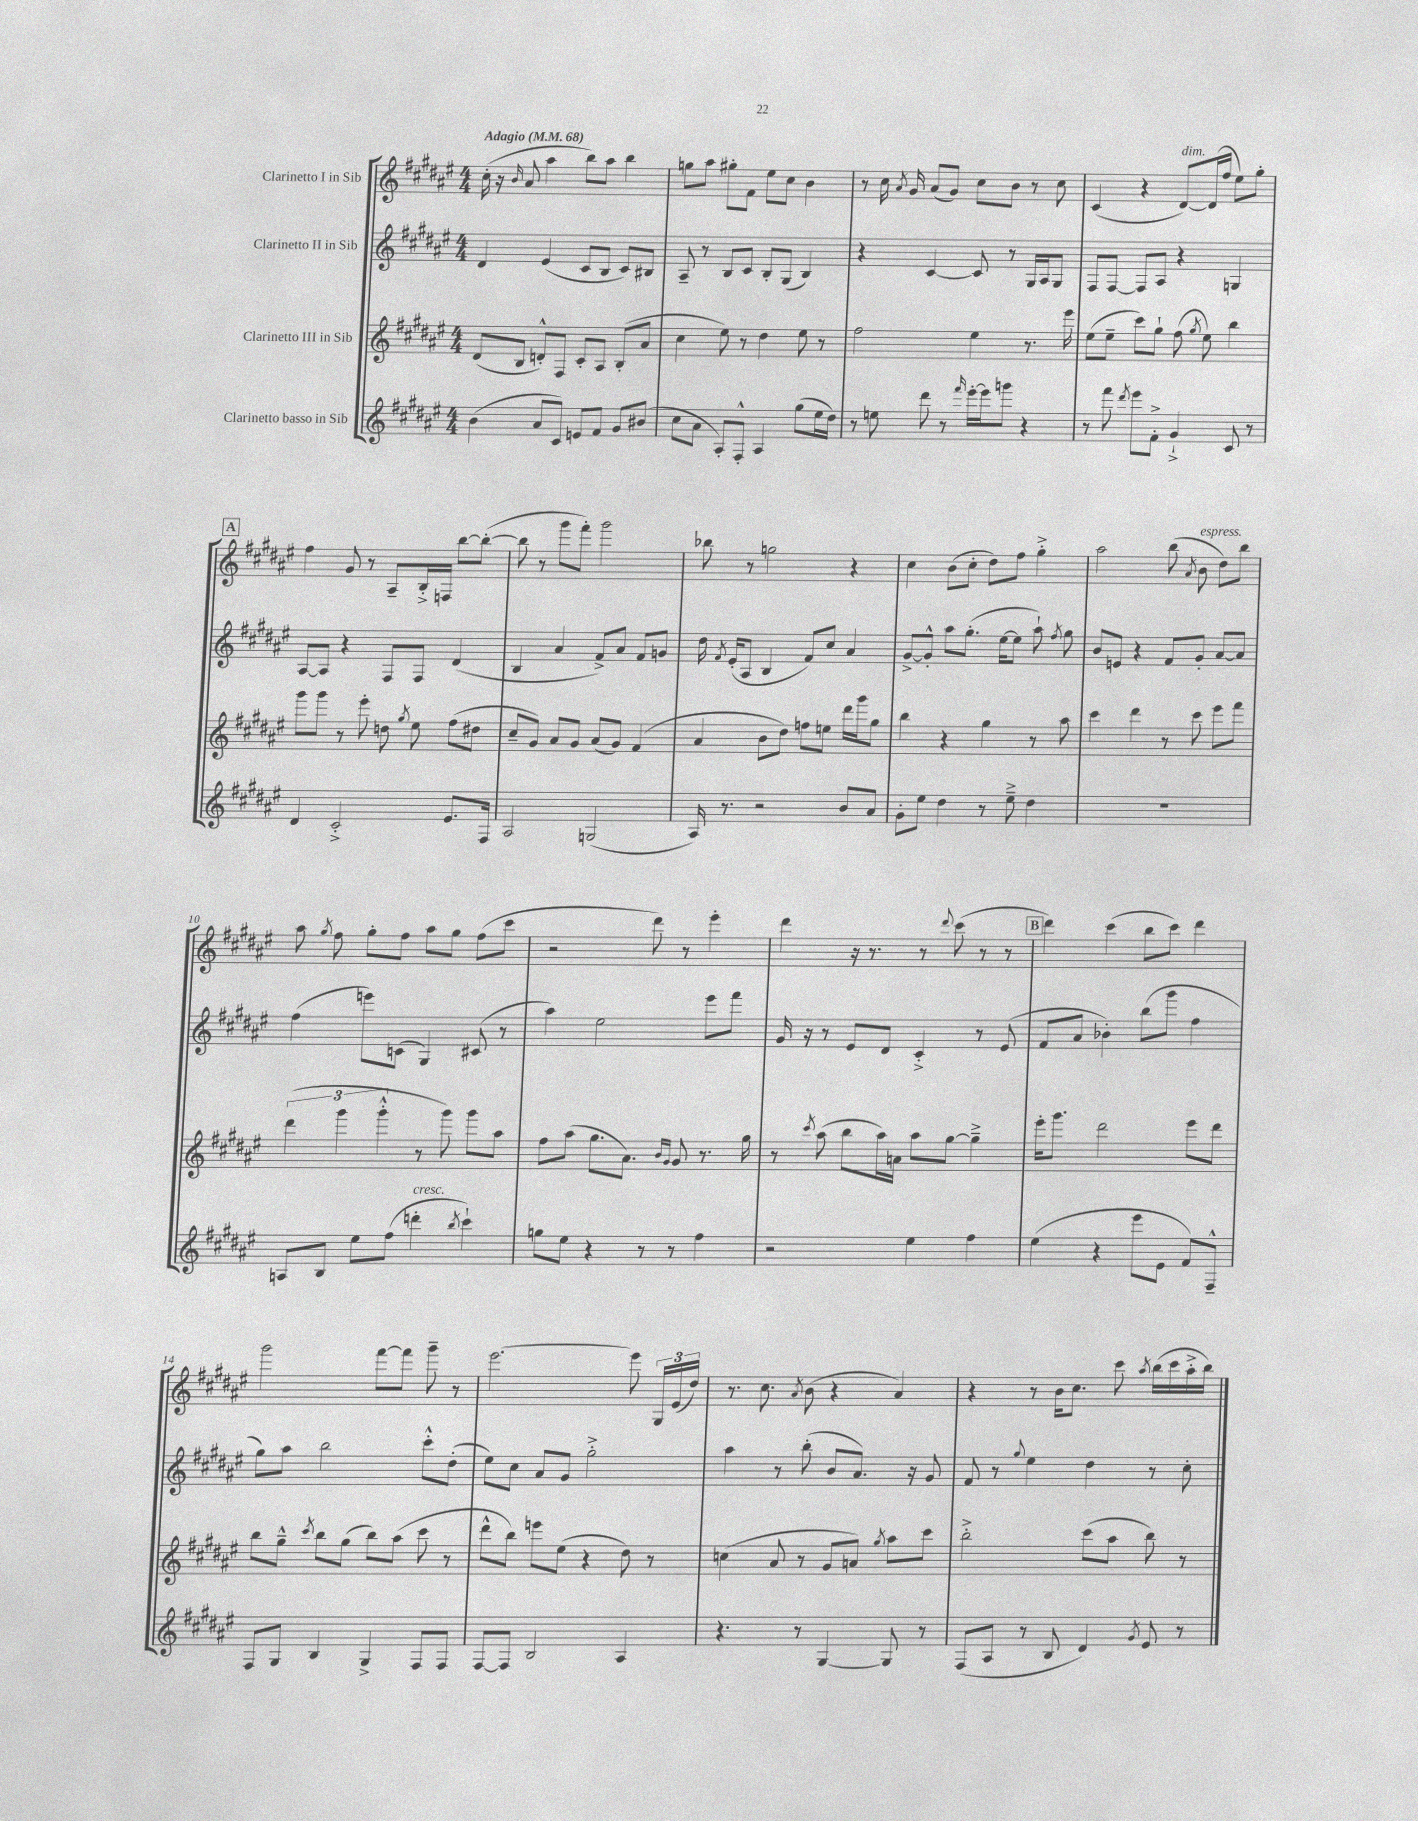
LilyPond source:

<<
\new StaffGroup <<
\new Staff = "s0" \with { instrumentName = "Clarinetto I in Sib" } {
    \clef treble \key fis \major \numericTimeSignature \time 4/4 \tempo "Adagio" 4 = 68
    \autoBeamOff cis''16-.( r16 \grace { b'16 } ais'8 ais''4 b''8[) ais''8] b''4 |
    g''8[ ais''8] gis''8[-. fis'8] eis''8[ cis''8] b'4 |
    r8 cis''16 \acciaccatura { ais'8 } gis'16 ais'8[( gis'8]) cis''8[ b'8] r8 cis''8 |
    cis'4( r4 dis'8[~^\markup { \italic "dim." }) dis'16( fis''16] eis''8[) gis''8]-. |
    \mark \markup { \box "A" } fis''4 gis'8 r8 ais8[-- b16-.-> f16] b''8[~ b''8]~-.( |
    b''8 r8 gis'''8[ fis'''8]-.) gis'''2 |
    bes''8 r8 g''2 r4 |
    cis''4 b'8[( cis''8]-. dis''8[) fis''8] gis''4-.-> |
    ais''2 b''8( \acciaccatura { ais'8 } b'8^\markup { \italic "espress." } dis''8[) b''8] |
    ais''8 \acciaccatura { gis''8 } fis''8 gis''8[-. fis''8] ais''8[ gis''8] fis''8[( cis'''8] |
    r2 dis'''8) r8 eis'''4-. |
    dis'''4 r16 r8. r8 \appoggiatura { dis'''8 } cis'''8( r8 r8 |
    \mark \markup { \box "B" } dis'''4) cis'''4( b''8[ cis'''8]) dis'''4 |
    gis'''2 fis'''8[~ fis'''8] gis'''8-- r8 |
    eis'''2.~ eis'''8 \tuplet 3/2 { gis16[ eis'16( dis''16]) } |
    r8. cis''8. \acciaccatura { ais'8 } b'8( r4 ais'4) |
    r4 r8 b'16[ cis''8.] cis'''8 \acciaccatura { ais''8 } b''16[( cis'''16 ais''16-.-> b''16]) \bar "|." |
}
\new Staff = "s1" \with { instrumentName = "Clarinetto II in Sib" } {
    \clef treble \key fis \major \numericTimeSignature \time 4/4
    \autoBeamOff dis'4 eis'4( cis'8[ b8] cis'8[) bis8] |
    ais8-- r8 b8[ cis'8] b8[-. gis8]( b4) |
    r4 cis'4~ cis'8 r8 gis16[ ais16 gis8] |
    fis8[ fis8]~ fis8[ ais8] r4 g4 |
    \mark \markup { \box "A" } ais8[~ ais8] r4 fis8[ fis8] dis'4( |
    b4 ais'4 fis'8[->) ais'8] fis'8[ g'8] |
    dis''16 \acciaccatura { fis'8 } eis'16[-.( ais8] b4 fis'8[) cis''8] ais'4 |
    gis'8[~-> gis'8]-.-^ ais''8[ gis''8.]-.( eis''16[~ eis''8] ais''8-!) \acciaccatura { fis''8 } gis''8 |
    b'8[ e'8] r4 fis'8[ gis'8]-. ais'8[~ ais'8] |
    fis''4( e'''8[) c'8]( gis4) cis'8( r8 |
    ais''4) eis''2 eis'''8[ fis'''8] |
    gis'16 r16 r8 eis'8[ dis'8] cis'4-.-> r8 eis'8( |
    \mark \markup { \box "B" } fis'8[ ais'8] bes'4-.) b''8[( gis'''8] fis''4 |
    gis''8[) ais''8] b''2 cis'''8[-.-^ dis''8]-.( |
    eis''8[) cis''8] ais'8[ gis'8] gis''2-.-> |
    ais''4 r8 b''8-.( b'8[ ais'8.]) r16 gis'8 |
    fis'8 r8 \appoggiatura { gis''8 } eis''4 dis''4 r8 cis''8-. \bar "|." |
}
\new Staff = "s2" \with { instrumentName = "Clarinetto III in Sib" } {
    \clef treble \key fis \major \numericTimeSignature \time 4/4
    \autoBeamOff dis'8[( b8] d'8[-.-^) fis8] cis'8[-. ais8] b8[-.( ais'8] |
    cis''4 eis''8) r8 dis''4 eis''8 r8 |
    fis''2 eis''4 r8. eis'''16 |
    eis''8[( eis''8]-- cis'''8[) gis''8]-! fis''8( \acciaccatura { gis''8 } eis''8) b''4 |
    \mark \markup { \box "A" } gis'''8[ gis'''8] r8 eis'''8-. d''8 \acciaccatura { gis''8 } eis''8 fis''8[( dis''8] |
    cis''8[-- gis'8]) ais'8[ gis'8] ais'8[( gis'8]) fis'4( |
    ais'4 b'8[ dis''8]) f''8[ e''8] dis'''16[ gis'''16 gis''8] |
    b''4 r4 gis''4 r8 ais''8 |
    cis'''4 dis'''4 r8 cis'''8 eis'''8[ fis'''8] |
    \tuplet 3/2 { dis'''4( gis'''4 gis'''4-.-^ } r8 gis'''8) gis'''8[ ais''8] |
    fis''8[ ais''8]( gis''8.[ ais'8.]) \grace { b'16[ gis'16] } gis'8 r8. gis''16 |
    r8 \acciaccatura { cis'''8 } ais''8( b''8[ ais''16) a'16] ais''8[ gis''8]~ gis''4---> |
    \mark \markup { \box "B" } eis'''16[-. gis'''8.] dis'''2 eis'''8[ dis'''8] |
    b''8[ gis''8]---^ \acciaccatura { cis'''8 } b''8[ gis''8]( b''8[) ais''8]( cis'''8 r8 |
    dis'''8[-^ b''8]) e'''8[ eis''8]( r4 dis''8) r8 |
    c''4( ais'8 r8 gis'8[ a'8]) \acciaccatura { gis''8 } ais''8[ cis'''8] |
    b''2-.-> cis'''8[( ais''8] b''8) r8 \bar "|." |
}
\new Staff = "s3" \with { instrumentName = "Clarinetto basso in Sib" } {
    \clef treble \key fis \major \numericTimeSignature \time 4/4
    \autoBeamOff b'4( ais'8[ cis'8]) e'8[ fis'8] gis'8[ bis'8]( |
    cis''8[ ais'8] ais8[-.) fis8]-.-^ ais4 gis''8[( eis''16 dis''16]) |
    r8 e''8 dis'''8 r8 \grace { fis'''16 } eis'''16[~-. eis'''16 g'''8] r4 |
    r8 fis'''8 \acciaccatura { dis'''8 } eis'''8[ fis'8]-.-> gis'4-!-> cis'8 r8 |
    \mark \markup { \box "A" } dis'4 cis'2-.-> eis'8.[ fis16] |
    ais2 g2( |
    ais16) r8. r2 b'8[ ais'8] |
    gis'8[-. eis''8] dis''4 r8 eis''8---> dis''4 |
    R1 |
    a8[ b8] eis''8[ fis''8]( d'''4-.^\markup { \italic "cresc." } \acciaccatura { b''8 } cis'''4-!) |
    g''8[ eis''8] r4 r8 r8 fis''4 |
    r2 eis''4 fis''4 |
    \mark \markup { \box "B" } eis''4( r4 eis'''8[ eis'8] fis'8[) fis8]---^ |
    fis8[ gis8] b4 gis4-> fis8[ fis8] |
    fis8[~ fis8] b2 ais4 |
    r4. r8 gis4~ gis8 r8 |
    fis8[( ais8] r8 b8 dis'4) \acciaccatura { gis'8 } eis'8 r8 \bar "|." |
}
>>
>>
